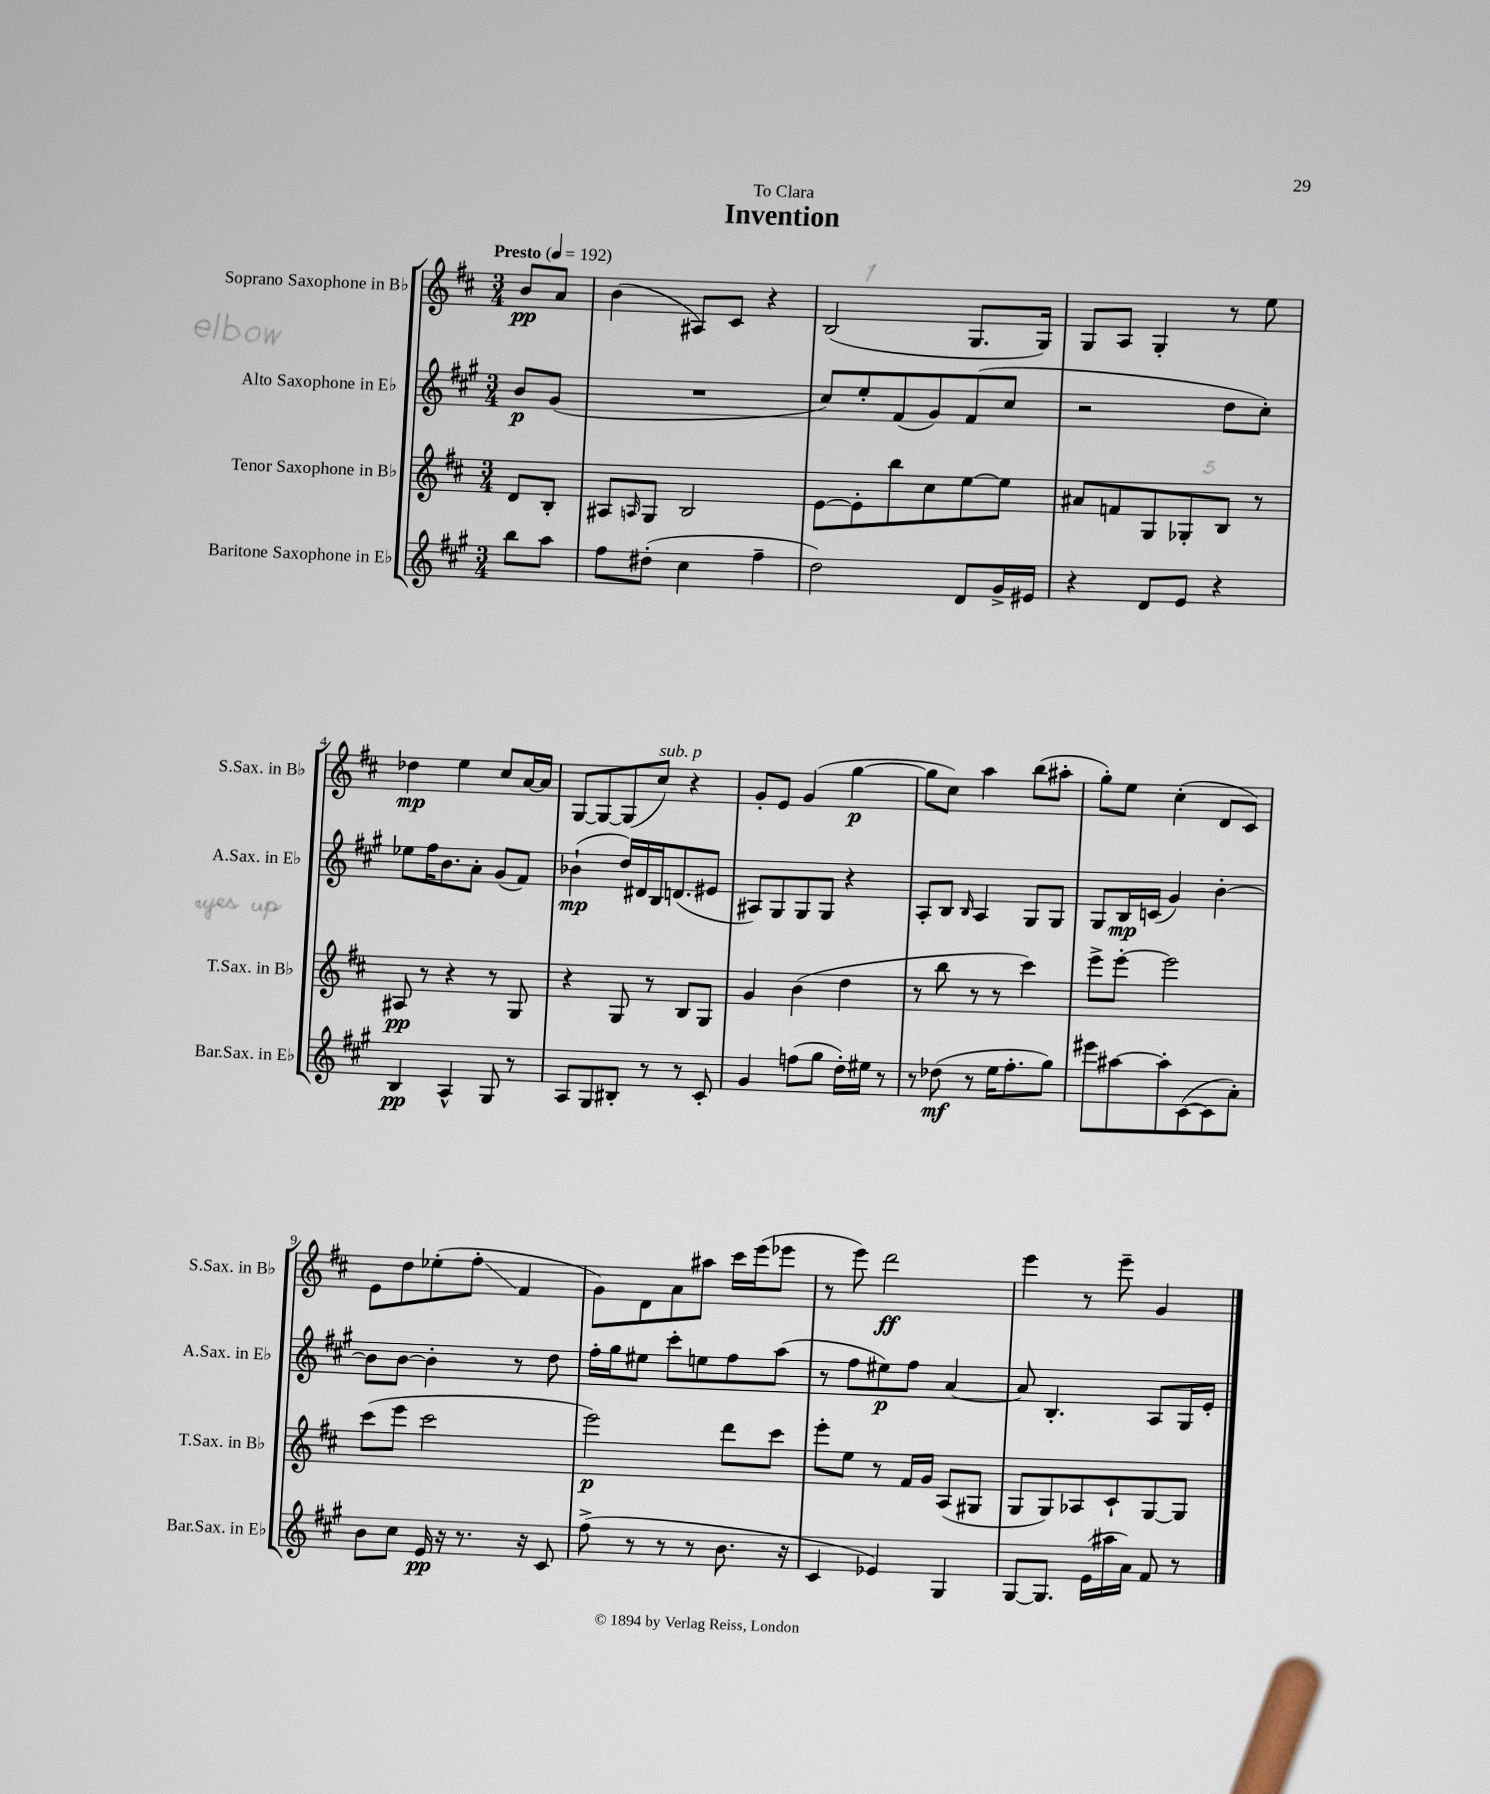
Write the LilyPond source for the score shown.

\header { title = "Invention" dedication = "To Clara" }
<<
\new StaffGroup <<
\new Staff = "s0" \with { instrumentName = "Soprano Saxophone in Bb" shortInstrumentName = "S.Sax. in Bb" } {
    \clef treble \key d \major \numericTimeSignature \time 3/4 \partial 4 \tempo "Presto" 4 = 192
    b'8\pp a'8 |
    b'4( ais8) cis'8 r4 |
    b2( g8. g16) |
    g8 a8 g4-. r8 e''8 |
    des''4\mp e''4 cis''8 a'16~ a'16 |
    g8~ g8~ g8( cis''8^\markup { \italic "sub. p" }) r4 |
    g'8-. e'8 g'4( g''4~\p |
    g''8 cis''8) a''4 b''8( ais''8-. |
    g''8-.) e''8 cis''4-.( d'8 cis'8) |
    e'8 d''8 ees''8-.( fis''8-.\glissando fis'4 |
    g'8) d'8 a'8 ais''8 cis'''16 e'''16( ees'''8 |
    r8 e'''8) d'''2\ff |
    e'''4 r8 e'''8-- g'4 \bar "|." |
}
\new Staff = "s1" \with { instrumentName = "Alto Saxophone in Eb" shortInstrumentName = "A.Sax. in Eb" } {
    \clef treble \key a \major \numericTimeSignature \time 3/4 \partial 4
    b'8\p gis'8( |
    R2. |
    cis''8) e''8-. fis'8( gis'8) fis'8( cis''8 |
    r2 d''8 cis''8-.) |
    ees''8 fis''16 b'8. a'8-. gis'8( fis'8) |
    bes'4-!\mp( d''16) dis'16 b16 d'8.( eis'8 |
    ais8) gis8 gis8 gis8 r4 |
    a8-. b8 \grace { b16 } a4 gis8 gis8 |
    gis8 b16\mp c'16( gis'4) b'4~-. |
    b'8 b'8~ b'4-. r8 d''8 |
    fis''16-. gis''16 eis''8 cis'''8-. e''8 fis''8 a''8( |
    r8 fis''8 eis''8\p) fis''8 a'4~ |
    a'8 b4.-. a8 gis16 e'16-. \bar "|." |
}
\new Staff = "s2" \with { instrumentName = "Tenor Saxophone in Bb" shortInstrumentName = "T.Sax. in Bb" } {
    \clef treble \key d \major \numericTimeSignature \time 3/4 \partial 4
    d'8 b8-. |
    ais8 \grace { a16 } g8 b2 |
    e'8~ e'8-. b''8 cis''8 e''8~ e''8 |
    ais'8 f'8 g8 ges8-. b8 r8 |
    ais8\pp r8 r4 r8 g8 |
    r4 g8 r8 b8 g8 |
    g'4 b'4( d''4 |
    r8 b''8 r8 r8 cis'''4) |
    e'''8-> e'''8~-. e'''2 |
    cis'''8( e'''8 cis'''2 |
    e'''2\p) d'''8 cis'''8 |
    e'''8-. e''8 r8 fis'16 g'16 a8( gis8 |
    g8 g8) aes8 cis'8-! g8~ g8 \bar "|." |
}
\new Staff = "s3" \with { instrumentName = "Baritone Saxophone in Eb" shortInstrumentName = "Bar.Sax. in Eb" } {
    \clef treble \key a \major \numericTimeSignature \time 3/4 \partial 4
    b''8 a''8 |
    fis''8 dis''8-.( cis''4 fis''4-- |
    d''2) d'8 gis'16-> eis'16 |
    r4 d'8 e'8 r4 |
    b4\pp a4-^ gis8 r8 |
    a8 gis8 bis8-. r8 r8 cis'8-. |
    gis'4 f''8( gis''8 d''16-.) eis''16 r8 |
    r8 des''8\mf( r8 e''16 fis''8.-. gis''8) |
    eis'''8 ais''8~ ais''8-. cis'8~( cis'8 a'8-.) |
    b'8 cis''8 e'16\pp r16 r8. r16 cis'8 |
    fis''8->( r8 r8 r8 b'8. r16 |
    cis'4 ees'4) gis4 |
    gis8~ gis8. e'16( ais''16 a'16) fis'8 r8 \bar "|." |
}
>>
>>
